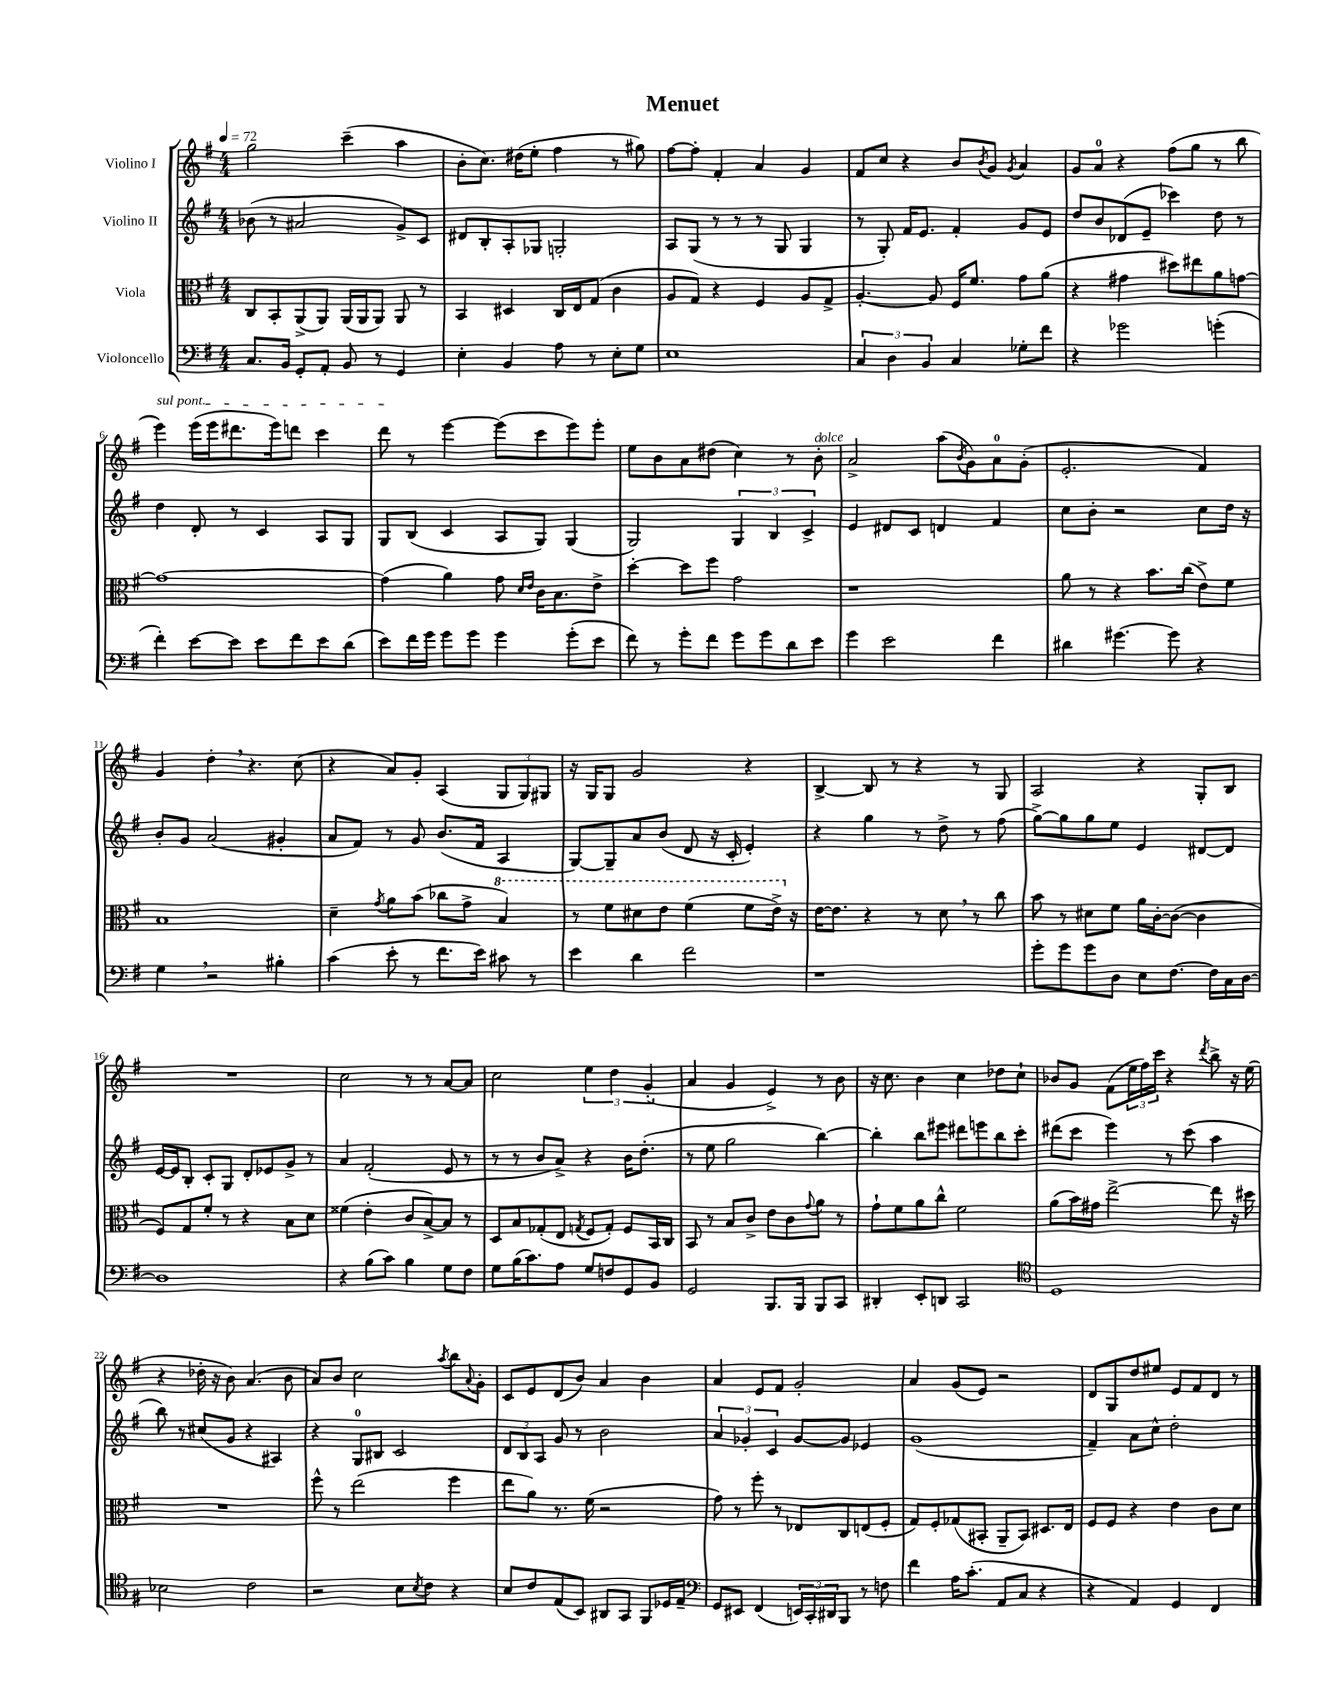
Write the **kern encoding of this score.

**kern	**kern	**kern	**kern
*staff4	*staff3	*staff2	*staff1
*clefF4	*clefC3	*clefG2	*clefG2
*k[f#]	*k[f#]	*k[f#]	*k[f#]
*M4/4	*M4/4	*M4/4	*M4/4
*MM72	*MM72	*MM72	*MM72
8.C	8C	(8b-	2gg
.	8BB'	8r	.
16BB	.	.	.
8GG'	(8AA^	2a#	.
8AA'	8AA)	.	.
8BB	(16AA	.	(4ccc~
.	16AA	.	.
8r	8AA)	.	.
4GG	8AA	8g^)	4aa
.	8r	8c	.
=	=	=	=
4E'	4BB	8d#	8b'
.	.	8B'	8.cc)
4BB	4D#	8A'	.
.	.	.	(16dd#
.	.	8G-	8ee'
8A	16C	2G'	4ff#
.	16E	.	.
8r	(8G	.	.
8E'	4c	.	8r
8G	.	.	8gg#)
=	=	=	=
1E	8A	8A	[8ff#
.	8G)	(8G	8ff#']
.	4r	8r	4f#'
.	.	8r	.
.	4F#	8r	4a
.	.	8G	.
.	8A	4G	4g
.	8G^	.	.
=	=	=	=
6C	[4.A'	8r	8f#
.	.	8G')	8cc
6D	.	.	.
.	.	16f#	4r
.	.	8.e	.
6BB	.	.	.
.	8A]	.	.
4C	16F#	4f#'	8b
.	8.f#	.	.
.	.	.	8qb
.	.	.	8g
.	.	.	8qg
8G-'	8g	8g	4a
8f#	(8a	8e	.
=	=	=	=
4r	4r	8dd	8g
.	.	8b	8a
2g-	4g#	(8d-	4r
.	.	8e~	.
.	8dd#)	4ccc-)	(8ff#
.	8ee#	.	8gg
(4g'	8a	8dd	8r
.	[8g	8r	8bb
=	=	=	=
4f#')	1g_	4dd	4eee)
[8e	.	8d'	(16eee
.	.	.	16eee
8e]	.	8r	8.ddd#
8e	.	4c	.
.	.	.	16eee)
8f#	.	.	8ddd
8e	.	8A	4ccc
(8d	.	8G	.
=	=	=	=
8e)	(4g]	8G	8ddd
16f#	.	(8B	8r
16g	.	.	.
8g	4a)	4c	[4eee
8g	.	.	.
4g	8g	8A	(8eee]
.	16qqd	.	.
.	16qqe	.	.
.	16c	8G)	8ccc
.	8.B	.	.
(8g'	.	(4G	8eee)
8e	8e^	.	8eee'
=	=	=	=
8f#)	[4dd'	2G)	8ee
8r	.	.	8b
8g'	8dd]	.	8a
8f#	8ff#	.	(8dd#
8g	2g	6G	4cc)
8g	.	.	.
.	.	6B	.
8d	.	.	8r
.	.	6c^	.
8e	.	.	8b'
=	=	=	=
4g	1r	4e	2a^
2e	.	8d#	.
.	.	8c	.
.	.	4d	(8aa
.	.	.	8qb
.	.	.	8g)
4f#	.	4f#	8a
.	.	.	(8g'
=	=	=	=
4d#	8a	8cc	2.e'
.	8r	8b'	.
[4.g#	4r	2r	.
.	8.b	.	.
8g#]	.	.	.
.	(16cc	.	.
4r	8e^)	8cc	4f#)
.	8f#	16dd	.
.	.	16r	.
=	=	=	=
4G	1B	8b'	4g
.	.	8g	.
2r	.	(2a	4dd'
.	.	.	4.r
4B#'	.	4g#'	.
.	.	.	(8cc
=	=	=	=
(4c	4d~	8a	4r
.	.	8f#)	.
.	8qg	.	.
8e'	8a	8r	8a)
8r	(8b	8g	8g'
8.f#	8cc-	(8.b	(4A
.	8g^	.	.
16e)	.	16f#	.
8c#	4b)	4A	12G
.	.	.	12G)
8r	.	.	.
.	.	.	12G#
=	=	=	=
4e	8r	[8G)	16r
.	.	.	16G
.	8ff#	8G~]	8G
4d	8dd#	8a	2g
.	8ee	(8b	.
2f#	(4ff#	8d	.
.	.	16r	.
.	.	16c'	.
.	8ff#	4e')	4r
.	16ee^)	.	.
.	16r	.	.
=	=	=	=
1r	[16e	4r	[4B^
.	8.e]	.	.
.	4r	4gg	8B]
.	.	.	8r
.	8r	8r	4r
.	8d	8dd^	.
.	8r	8r	8r
.	8cc	(8ff#	8G
=	=	=	=
8g'	8b	[8gg^)	2A
8g	8r	8gg]	.
8g	8d#	8gg	.
8D	8f#	8ee	.
8E	16a	4e	4r
.	[16c'	.	.
[8.F#	(8c_	.	.
.	4c]	[8d#	8G'
16F#]	.	.	.
16C	.	8d#]	8B
[16D	.	.	.
=	=	=	=
1D]	8F#)	[16e	1r
.	.	16e]	.
.	8G	8B'	.
.	8f#'	8c'	.
.	8r	8G	.
.	4r	8d'	.
.	.	8e-	.
.	8B	8g^	.
.	8d	8r	.
=	=	=	=
4r	(4f##	4a	2cc
(8B	4e'	(2f#'	.
8c)	.	.	.
4B	8c	.	8r
.	[8B^)	.	8r
8G	8B]	8e	[8a
8F#	8r	8r	8a]
=	=	=	=
8G	8D	8r	2cc
(16B	8B	8r	.
8.c)	.	.	.
.	(8G-'	8b	.
8A	8E	8a^)	.
.	8qG	.	.
8G	8F#	4r	6ee
8F	8G')	.	.
.	.	.	6dd
8GG	8F#	16b	.
.	.	(8.dd'	.
.	.	.	(6g'
8BB	16BB	.	.
.	16C	.	.
=	=	=	=
2GG	8BB	8r	4a
.	8r	8ee	.
.	8B	2gg	4g
.	8c^	.	.
8.BBB	8e	.	4e^)
.	8c	.	.
16BBB	.	.	.
.	8qqg	.	.
8BBB	8a	[4bb)	8r
8CC	8r	.	8b
=	=	=	=
4DD#'	8g`	4bb']	16r
.	.	.	8.cc
.	8f#	.	.
8EE'	8a	8bb	4b
8DD	8cc^^	8eee#	.
2CC	2f#	8ddd#	4cc
.	.	8eee	.
.	.	8bb	8dd-
.	.	8ccc'	8cc`
=	=	=	=
*clefC4	*	*	*
1D	(8a	(8ddd#	8b-
.	16b)	8ccc	8g
.	16g#	.	.
.	[2ee^	4eee)	(8f#
.	.	.	24ee
.	.	.	24ff#)
.	.	.	24ccc
.	.	8r	4r
.	.	(8ccc	.
.	.	.	8qddd
.	8ee]	4aa	8bb^
.	16r	.	16r
.	16dd#	.	(16ee
=	=	=	=
2B-	1r	8bb)	4r
.	.	8r	.
.	.	(8cc#	16dd-'
.	.	.	16r
.	.	8g	8b)
2c	.	4r	(4.a
.	.	4A#)	.
.	.	.	8b
=	=	=	=
2r	8ff#^^	4r	8a)
.	8r	.	8b
.	(2ee	8G	2cc
.	.	8B#	.
8B	.	2c	.
8qB	.	.	.
8c	.	.	.
.	.	.	8qaa
4r	4ff#	.	8bb
.	.	.	8qqa
.	.	.	8g'
=	=	=	=
8B	8ee	12d	8c
.	.	12B	.
8c	8a)	.	8e
.	.	12A	.
(8E	8.r	8g	(8d
8BB)	.	8r	8b)
.	(16f#	.	.
8AA#	2r	2b	4a
8GG	.	.	.
8FF#	.	.	4b
16D-	.	.	.
16E~	.	.	.
=	=	=	=
*clefF4	*	*	*
8GG	8g)	6a	4a
8EE#	8r	.	.
.	.	6g-'	.
(4FF#	8ff#'	.	8e
.	.	6c	.
.	8r	.	8f#
24EE)	8E-	[8g-	2g'
24CC'	.	.	.
24DD#	.	.	.
8BBB	8C	8g-]	.
8r	(8E	4e-	.
8F	8F#'	.	.
=	=	=	=
4f#	8G)	(1g	4a
.	8F#'	.	.
16A	(8G-	.	(8g
(8.c'	.	.	.
.	8BB#'	.	8e)
8AA	8AA~	.	2r
8C	8BB#)	.	.
4r	8.D#	.	.
.	16E	.	.
=	=	=	=
4r	8F#	4f#~)	8d
.	8F#	.	8G
4AA)	4r	8a	8dd
.	.	8cc^^	8ee#
4GG	4e	2dd'	8e
.	.	.	8f#
4FF#	8c	.	8d
.	8d	.	8r
==	==	==	==
*-	*-	*-	*-
